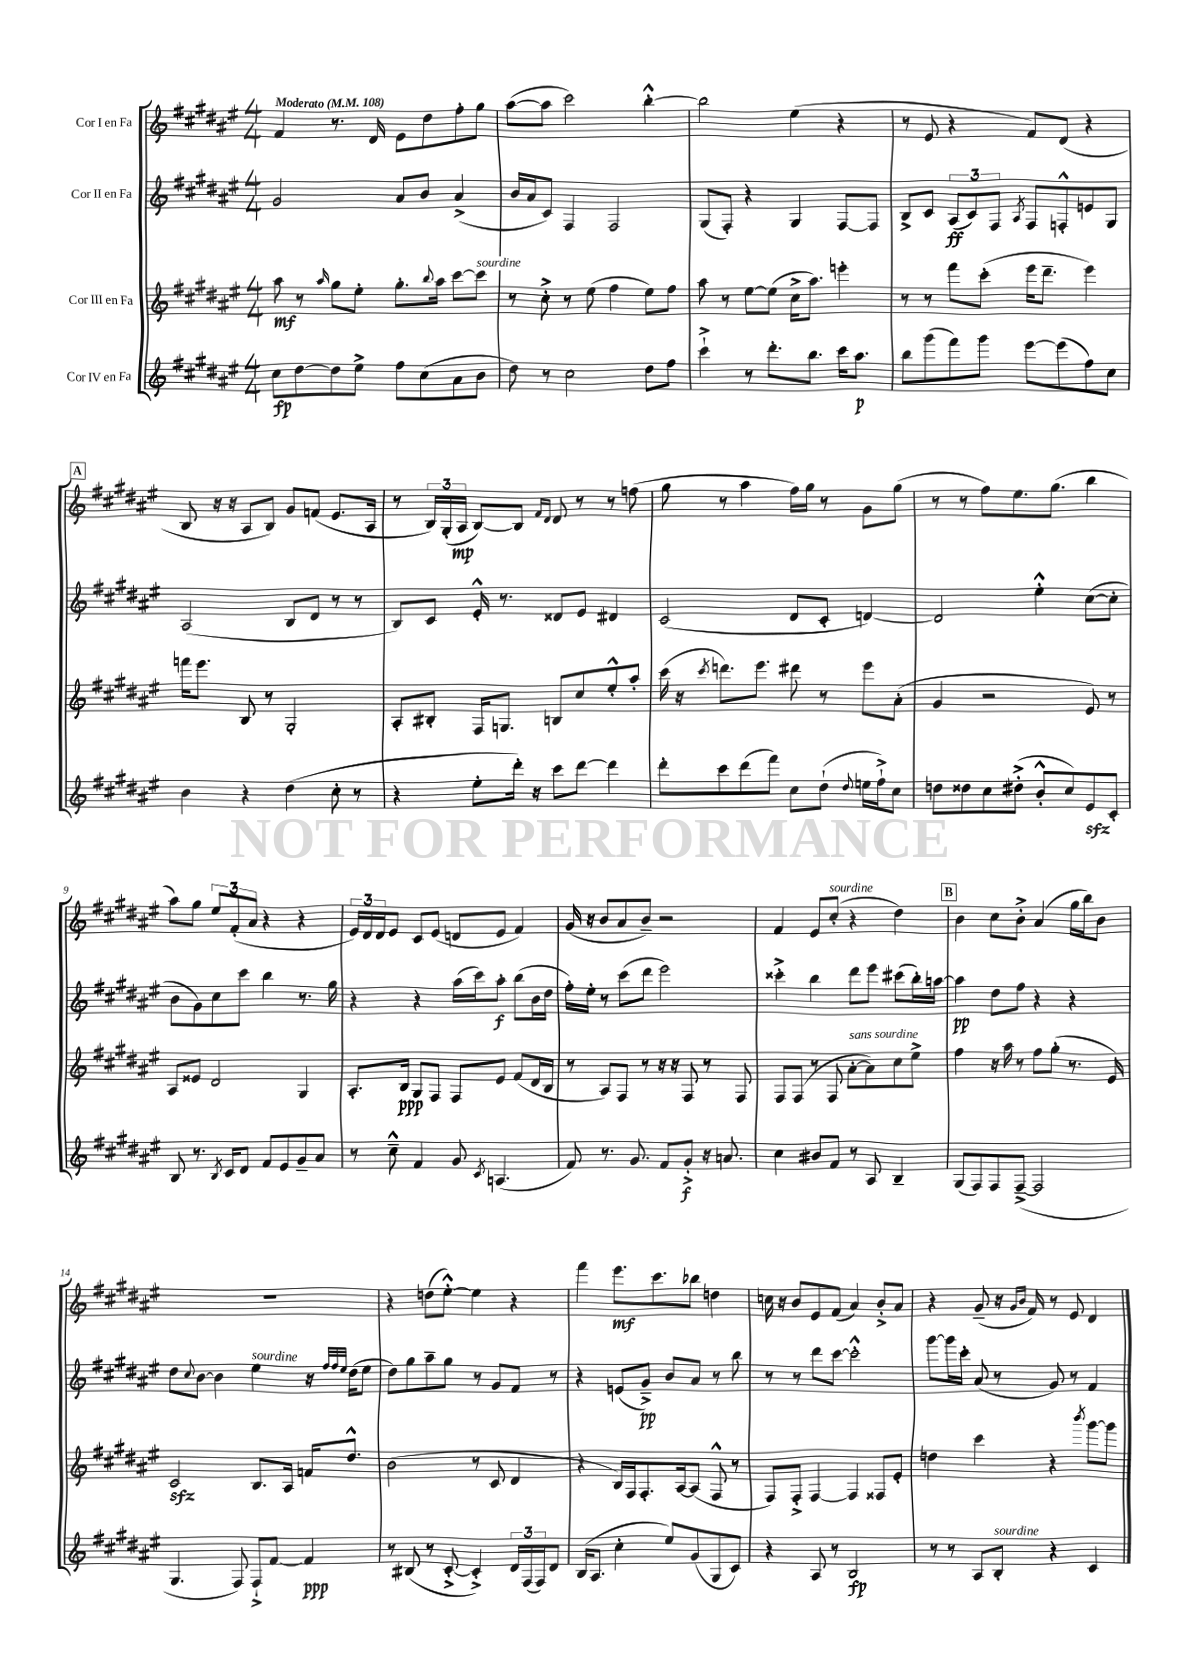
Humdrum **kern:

**kern	**dynam	**kern	**dynam	**kern	**dynam	**kern	**dynam
*part4	*part4	*part3	*part3	*part2	*part2	*part1	*part1
*staff4	*staff4	*staff3	*staff3	*staff2	*staff2	*staff1	*staff1
*I"Cor IV en Fa	*	*I"Cor III en Fa	*	*I"Cor II en Fa	*	*I"Cor I en Fa	*
*clefG2	*	*clefG2	*	*clefG2	*	*clefG2	*
*k[f#c#g#d#a#e#]	*	*k[f#c#g#d#a#e#]	*	*k[f#c#g#d#a#e#]	*	*k[f#c#g#d#a#e#]	*
*M4/4	*	*M4/4	*	*M4/4	*	*M4/4	*
*MM108	*	*MM108	*	*MM108	*	*MM108	*
=1	=1	=1	=1	=1	=1	=1	=1
!	!	!	!	!	!	!LO:TX:a:B:t=Moderato	!
8cc#\L	fp	8aa#\	mf	2g#/	.	4f#/	.
[8dd#\	.	8r	.	.	.	.	.
.	.	16qqaa#/	.	.	.	.	.
8dd#\]	.	8gg#\L	.	.	.	8.r	.
8ee#^\J	.	8ee#'\J	.	.	.	.	.
.	.	.	.	.	.	16d#/	.
8ff#\L	.	8.gg#'\L	.	8a#/L	.	8e#\L	.
(8cc#\	.	.	.	8b/J	.	8dd#\	.
.	.	8qqbb/	.	.	.	.	.
.	.	16aa#\Jk	.	.	.	.	.
8a#\	.	[8ccc#\L	.	(4a#^/	.	8ff#'\	.
!	!	!LO:TX:a:i:t=sourdine	!	!	!	!	!
8b\J	.	8ccc#\J]	.	.	.	8gg#\J	.
=2	=2	=2	=2	=2	=2	=2	=2
8dd#\)	.	8r	.	16b/LL	.	([8aa#\L	.
.	.	.	.	16a#/J	.	.	.
8r	.	8cc#'^\	.	8c#/J)	.	8aa#\J]	.
2cc#\	.	8r	.	4F#/	.	2ccc#\)	.
.	.	(8ee#\	.	.	.	.	.
.	.	4ff#\	.	2F#/	.	.	.
8dd#\L	.	8ee#\L)	.	.	.	[4bb'^^\	.
8ff#\J	.	8ff#\J	.	.	.	.	.
=3	=3	=3	=3	=3	=3	=3	=3
4ccc#`^\	.	8aa#\	.	(8G#/L	.	2bb\]	.
.	.	8r	.	8F#'/J)	.	.	.
8r	.	[8ee#\L	.	4r	.	.	.
8.ddd#'\L	.	(8ee#\J]	.	.	.	.	.
.	.	16cc#^\KL	.	4G#/	.	(4ee#\	.
8.bb\J	.	8.aa#\J)	.	.	.	.	.
16ccc#\KL	.	4eeen'\	.	[8F#/L	.	4r	.
8.aa#\J	p	.	.	.	.	.	.
.	.	.	.	8F#/J]	.	.	.
=4	=4	=4	=4	=4	=4	=4	=4
8bb\L	.	8r	.	8B^/L	.	8r	.
(8ggg#\	.	8r	.	8c#/J	.	8e#/	.
8fff#\)	.	8fff#\L	.	(12A#/L	ff	4r	.
.	.	.	.	12c#/)	.	.	.
8ggg#\J	.	(8ccc#'\J	.	.	.	.	.
.	.	.	.	12F#/J	.	.	.
.	.	.	.	8qA#/	.	.	.
[8eee#\L	.	16eee#\KL	.	8F#/L	.	8f#/L)	.
.	.	8.ddd#~\J	.	.	.	.	.
(8eee#\]	.	.	.	8Fn'^^/	.	(8d#/J	.
8ff#\)	.	4eee#\)	.	8en/	.	4r	.
8cc#\J	.	.	.	8G#/J	.	.	.
!!LO:LB:g=z
!!LO:REH:place=s1:t=A
=5	=5	=5	=5	=5	=5	=5	=5
4b\	.	16fffn\KL	.	(2A#/	.	8B/	.
.	.	8.eee#\J	.	.	.	.	.
.	.	.	.	.	.	16r	.
.	.	.	.	.	.	16r	.
4r	.	8B/	.	.	.	8A#/L	.
.	.	8r	.	.	.	8B/J)	.
(4dd#\	.	2G#'/	.	8B/L	.	8g#/L	.
.	.	.	.	8d#/J	.	(8fn/J	.
8cc#'\	.	.	.	8r	.	8.e#/L	.
8r	.	.	.	8r	.	.	.
.	.	.	.	.	.	16A#/Jk	.
=6	=6	=6	=6	=6	=6	=6	=6
4r	.	8A#'/L	.	8B/L)	.	8r	.
.	.	8B#X'/J	.	8c#/J	.	24B/LL)	.
.	.	.	.	.	.	(24G#'/	.
.	.	.	.	.	.	24A#/JJ	mp
8ee#'\L	.	16F#/KL	.	16e#'^^/	.	[8B/L)	.
.	.	8.Gn/J	.	8.r	.	.	.
16ddd#'\Jk)	.	.	.	.	.	8B/J]	.
16r	.	.	.	.	.	.	.
.	.	.	.	.	.	16qqf#/LL	.
.	.	.	.	.	.	16qqd#/JJ	.
8ccc#\L	.	8Bn/L	.	8d##X/L	.	8d#/	.
[8ddd#\J	.	8cc#/	.	8e#/J	.	8r	.
4ddd#\]	.	8ee#'^^/	.	4d#X/	.	8r	.
.	.	8aa#'/J	.	.	.	(8ffn\	.
=7	=7	=7	=7	=7	=7	=7	=7
8ddd#'\L	.	(16ccc#\	.	(2c#/	.	8gg#\	.
.	.	16r	.	.	.	.	.
.	.	8qccc#/	.	.	.	.	.
8ccc#\	.	8.dddn\L)	.	.	.	8r	.
(8ddd#\	.	.	.	.	.	4aa#\	.
.	.	8.eee#\J	.	.	.	.	.
8fff#\J)	.	.	.	.	.	.	.
8cc#\L	.	8ddd#X\	.	8d#/L	.	16ff#\LL)	.
.	.	.	.	.	.	16gg#\JJ	.
(8dd#`\J	.	8r	.	8c#'/J	.	8r	.
8qqdd#/	.	.	.	.	.	.	.
16een\LL	.	8eee#\L	.	[4dn/)	.	8g#\L	.
16ff#`^\J)	.	.	.	.	.	.	.
8cc#\J	.	(8a#'\J	.	.	.	(8gg#\J	.
=8	=8	=8	=8	=8	=8	=8	=8
8ddn\L	.	4g#/	.	2d/]	.	8r	.
8dd##X\	.	.	.	.	.	8r	.
8cc#\	.	2r	.	.	.	8ff#\L)	.
(8dd#X'^\J	.	.	.	.	.	8.ee#\	.
8b'^^/L	.	.	.	4ee#'^^\	.	.	.
.	.	.	.	.	.	(8.gg#\J	.
8cc#/)	.	.	.	.	.	.	.
8e#zz/	.	8e#/)	.	([8cc#\L	.	4bb\	.
8c#'/J	.	8r	.	8cc#'\J]	.	.	.
!!LO:LB:g=z
=9	=9	=9	=9	=9	=9	=9	=9
8B/	.	8A#/L	.	8b\L	.	8aa#\L)	.
8.r	.	8e##X/J	.	8g#\)	.	8gg#\J	.
.	.	2d#/	.	8cc#\	.	12ee#/L	.
8qB/	.	.	.	.	.	.	.
16c#/KL	.	.	.	.	.	.	.
.	.	.	.	.	.	(12f#'/	.
8d#/J	.	.	.	8ccc#\J	.	.	.
.	.	.	.	.	.	12a#/J	.
8f#/L	.	.	.	4bb\	.	4r	.
8e#/	.	.	.	.	.	.	.
8g#~/	.	4G#/	.	8.r	.	4r	.
8a#/J	.	.	.	.	.	.	.
.	.	.	.	16gg#\	.	.	.
=10	=10	=10	=10	=10	=10	=10	=10
8r	.	8.A#'/L	.	4r	.	24e#/LL)	.
.	.	.	.	.	.	24d#/	.
.	.	.	.	.	.	24d#/J	.
8cc#~^^\	.	.	.	.	.	8e#/J	.
.	.	16B/Jk	ppp	.	.	.	.
4f#/	.	8G#/L	.	4r	.	8c#/L	.
.	.	8F#/J	.	.	.	(8e#/J	.
8g#/	.	8F#/L	.	(16aa#\LL	.	8dn/L	.
.	.	.	.	16ccc#\J)	.	.	.
8qc#/	.	.	.	.	.	.	.
(4.An/	.	8e#/J	.	8aa#'\J	f	8e#/J	.
.	.	(8f#/L	.	(8bb\L	.	4f#/)	.
.	.	16d#/L	.	16b\L	.	.	.
.	.	16B/JJ	.	16dd#\JJ	.	.	.
=11	=11	=11	=11	=11	=11	=11	=11
8f#/)	.	8r	.	16ff#'\LL)	.	(16g#/	.
.	.	.	.	16ee#'\JJ	.	16r	.
8.r	.	8A#/L)	.	8r	.	8b/L	.
.	.	8F#/J	.	(8ccc#\L	.	8a#/	.
8.g#/	.	.	.	.	.	.	.
.	.	8r	.	8ddd#\J	.	8b~/J)	.
8f#/L	.	16r	.	2eee#\)	.	2r	.
.	.	16r	.	.	.	.	.
8g#'^/J	f	8F#/	.	.	.	.	.
16r	.	8r	.	.	.	.	.
8.an/	.	.	.	.	.	.	.
.	.	8F#/	.	.	.	.	.
=12	=12	=12	=12	=12	=12	=12	=12
4cc#\	.	8F#/L	.	4ccc##X'^\	.	4f#/	.
.	.	(8F#/J	.	.	.	.	.
8b#X/L	.	8r	.	4bb\	.	8e#/L	.
!	!	!	!	!	!	!LO:TX:a:i:t=sourdine	!
8f#/J	.	8F#/	.	.	.	(8cc#'/J	.
!	!	!LO:TX:a:i:t=sans sourdine	!	!	!	!	!
8r	.	[8a#'\L	.	8ddd#\L	.	4r	.
8A#/	.	8a#\])	.	8eee#\J	.	.	.
4B~/	.	8cc#\	.	(8ccc#X\L	.	4dd#\)	.
.	.	8ee#^\J	.	16bb'\L)	.	.	.
.	.	.	.	[16aan\JJ	.	.	.
!!LO:REH:place=s1:t=B
=13	=13	=13	=13	=13	=13	=13	=13
(8G#/L	.	4ff#\	.	4aa\]	pp	4b\	.
8F#/)	.	.	.	.	.	.	.
8F#/	.	16r	.	8dd#\L	.	8cc#\L	.
.	.	16aa#\	.	.	.	.	.
([8F#~^/J	.	8r	.	8ff#\J	.	8b'^\J	.
2F#/]	.	8ff#\L	.	4r	.	(4a#/	.
.	.	(8gg#'\J	.	.	.	.	.
.	.	8.r	.	4r	.	16gg#\LL	.
.	.	.	.	.	.	16bb\J)	.
.	.	.	.	.	.	8b\J	.
.	.	16e#/)	.	.	.	.	.
!!LO:LB:g=z
=14	=14	=14	=14	=14	=14	=14	=14
4.G#/	.	2c#zz/	.	8dd#\L	.	1r	.
.	.	.	.	8qqcc#/	.	.	.
.	.	.	.	[8b\J	.	.	.
.	.	.	.	4b\]	.	.	.
8F#/)	.	.	.	.	.	.	.
!	!	!	!	!LO:TX:a:i:t=sourdine	!	!	!
8F#`^/L	.	8.B/L	.	4ee#\	.	.	.
[8f#/J	.	.	.	.	.	.	.
.	.	16A#/Jk	.	.	.	.	.
4f#/]	ppp	16fn/KL	.	16r	.	.	.
.	.	.	.	32qqff#/LLL	.	.	.
.	.	.	.	32qqff#/	.	.	.
.	.	.	.	32qqee#/JJJ	.	.	.
.	.	8.dd#^^/J	.	(16dd#\KL	.	.	.
.	.	.	.	8ee#\J	.	.	.
=15	=15	=15	=15	=15	=15	=15	=15
8r	.	(2b\	.	8dd#\L)	.	4r	.
(8B#X/	.	.	.	8gg#\	.	.	.
8r	.	.	.	8aa#~\	.	(8ddn\L	.
[8c#'^/	.	.	.	8gg#\J	.	[8ee#'^^\J)	.
4c#'^/])	.	8r	.	8r	.	4ee#\]	.
.	.	8c#/	.	8g#/L	.	.	.
24d#/LL	.	4d#/	.	8f#/J	.	4r	.
(24F#/	.	.	.	.	.	.	.
24F#/J)	.	.	.	.	.	.	.
8d#/J	.	.	.	8r	.	.	.
=16	=16	=16	=16	=16	=16	=16	=16
(16B/KL	.	4r	.	4r	.	4fff#\	.
8.A#/J	.	.	.	.	.	.	.
4cc#'\	.	16B/LL)	.	(8en/L	.	8.eee#\L	mf
.	.	16F#/J	.	.	.	.	.
.	.	8.F#'/	.	8g#~^/J)	pp	.	.
.	.	.	.	.	.	8.ccc#\	.
8ee#/L)	.	.	.	8b/L	.	.	.
.	.	[16A#/k	.	.	.	.	.
(8g#/	.	(8A#/J]	.	8a#/J	.	8bb-X\J	.
8G#/	.	8F#^^/	.	8r	.	4ddn\	.
8c#/J)	.	8r	.	8bb\	.	.	.
=17	=17	=17	=17	=17	=17	=17	=17
4r	.	8F#/L)	.	8r	.	16ccn\	.
.	.	.	.	.	.	16r	.
.	.	8F#'^/J	.	8r	.	8b/L	.
8A#/	.	[4F#/	.	8ddd#\L	.	8e#/	.
8r	.	.	.	[8ccc#\J	.	(8f#/J	.
2B/	fp	4F#/]	.	2ccc#'^^\]	.	4a#/)	.
.	.	8F##X/L	.	.	.	8b'^/L	.
.	.	8e#'/J	.	.	.	8a#/J	.
=18	=18	=18	=18	=18	=18	=18	=18
8r	.	4ddn\	.	[8ggg#\L	.	4r	.
8r	.	.	.	16ggg#\L]	.	.	.
.	.	.	.	16ccc#'\JJ	.	.	.
8A#/L	.	4ccc#\	.	(8a#/	.	(8g#~/	.
!LO:TX:a:i:t=sourdine	!	!	!	!	!	!	!
8B'/J	.	.	.	8r	.	16r	.
.	.	.	.	.	.	16qqg#/LL	.
.	.	.	.	.	.	16qqb/JJ	.
.	.	.	.	.	.	16f#/)	.
4r	.	4r	.	8g#/)	.	8r	.
.	.	.	.	8r	.	8e#/	.
.	.	8qbbb/	.	.	.	.	.
4c#/	.	[8ggg#\L	.	4f#/	.	4d#/	.
.	.	8ggg#\J]	.	.	.	.	.
==	==	==	==	==	==	==	==
*-	*-	*-	*-	*-	*-	*-	*-
